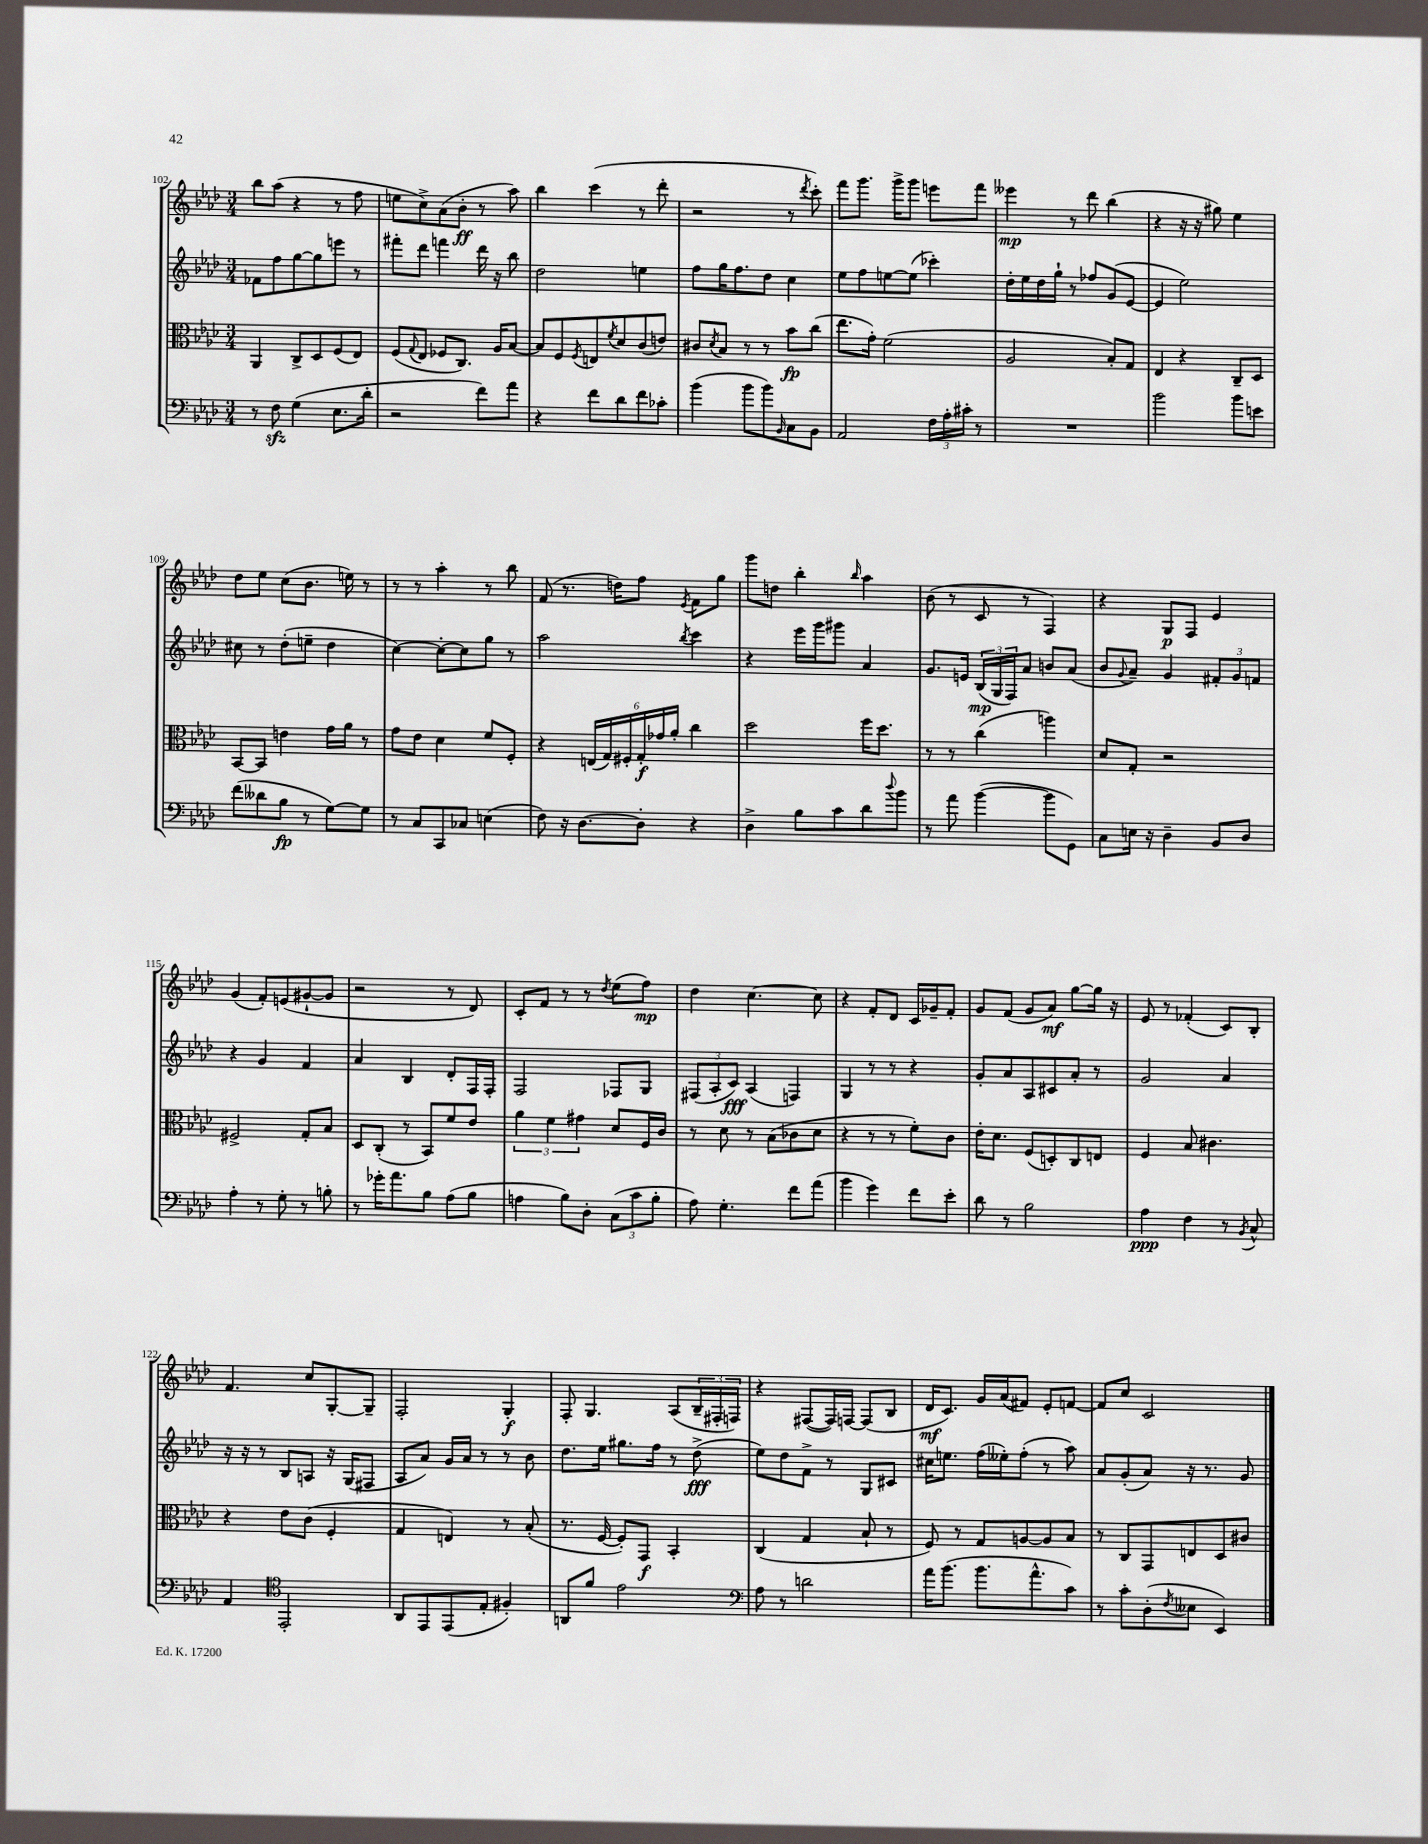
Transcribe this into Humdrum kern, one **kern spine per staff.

**kern	**kern	**kern	**kern
*staff4	*staff3	*staff2	*staff1
*clefF4	*clefC3	*clefG2	*clefG2
*k[b-e-a-d-]	*k[b-e-a-d-]	*k[b-e-a-d-]	*k[b-e-a-d-]
*M3/4	*M3/4	*M3/4	*M3/4
8r	4AA-/	8f-\L	8bb-\L
8F\	.	8ff\	(8aa-\J
(4G\	8C^/L	[8gg\	4r
.	8D-/	8gg\]	.
8.E-\L	(8F/	8eee\J	8r
.	8E-/J)	8r	8ff\
16d-'\Jk	.	.	.
=	=	=	=
2r	(8F/L	8fff#'\L	8ee\L
.	8qqG/	.	.
.	8E-/J	8ddd-\J	8cc^\)
.	8F-/L	4fff\	(8a-\
.	8.C/J)	.	8b-'\J
8f\L)	.	16ddd-\	8r
.	16A-/LK	16r	.
8a-\J	[8B-/J	8bb-\	8aa-\)
=	=	=	=
4r	8B-/]L	2dd-\	4bb-\
.	8F/	.	.
.	8qF/	.	.
8f\L	8E/	.	(4ccc\
.	8qf/	.	.
8d-\	8d-/	.	.
8f\	(8c/	4ee\	8r
8c-'\J	8e/J)	.	8ddd-'\
=	=	=	=
(4b-\	8c#/L	8ff\L	2r
.	8qd-/	.	.
.	8B-/J	16gg\K	.
.	.	8.ff\	.
8b-\L	8r	.	.
8b-\)	8r	8dd-\J	.
16qqBB-/	.	.	.
8C\	8b-\L	4cc\	8r
.	.	.	8qddd-/
8BB-\J	(8cc\J	.	8ccc'\)
=	=	=	=
2AA-/	8.ee-\L	8ee-\L	8fff\L
.	.	8ff\	8.ggg\J
.	16g'\Jk)	.	.
.	(2f\	[8ee\	.
.	.	.	16ggg^\LK
.	.	(8ee\]J	8ggg\J
24F\LL	.	4ccc-'\)	8eee\L
24A-'\	.	.	.
24c#'\JJ	.	.	.
8r	.	.	8fff\J
=	=	=	=
2.r	2A-/	16dd-'\LL	4eee--\
.	.	16ee-\	.
.	.	16dd-\	.
.	.	16gg`\JJ	.
.	.	8r	8r
.	.	8ff-/L	8ddd-\
.	8B-'/L)	(8g/	(4bb-\
.	8G/J	[8e-/J	.
=	=	=	=
2b-\	4E-/	4e-/]	4r
.	4r	2ee-\)	16r
.	.	.	16r
.	.	.	8gg#\)
8b-\L	8C~/L	.	4ee-\
8e\J	8D-/J	.	.
=	=	=	=
(8f\L	[8BB-/L	8cc#\	8dd-\L
8d--\	8BB-/]J	8r	8ee-\J
8B-\J	4e\	(8dd-'\L	(8cc\L
8r	.	8ee~\J	8.b-\J
[8G\L)	16g\LL	4dd-\	.
.	16a-\JJ	.	16ee\)
8G\]J	8r	.	8r
=	=	=	=
8r	8g\L	[4cc\)	8r
8C/L	8e-\J	.	8r
8CC/	4d-\	8cc'\_L	4aa-'\
8C-/J	.	8cc\]	.
(4E\	8f/L	8gg\J	8r
.	8F'/J	8r	8bb-\
=	=	=	=
8F\)	4r	2aa-\	(8f/
16r	.	.	8.r
[8.D-\L	.	.	.
.	(24E/LL	.	.
.	24G/)	.	.
.	.	.	16dd\LK)
.	24F#'/	.	.
8D-'\]J	24G'/	.	8ff\J
.	24g-/	.	.
.	24a-'/JJ	.	.
.	.	8qbb-/	8qe-/
4r	4cc\	4ccc\	8f\L
.	.	.	8gg\J
=	=	=	=
4D-^\	2dd-\	4r	8ggg\L
.	.	.	8dd\J
8B-\L	.	16eee-\LL	4bb-'\
.	.	16ggg\J	.
8c\	.	8ggg#\J	.
.	.	.	16qqbb-/
8d-\	16ff\LK	4a-/	4aa-\
.	8.dd-\J	.	.
8qqdd-/	.	.	.
8b-\J	.	.	.
=	=	=	=
8r	8r	8.g/L	(8b-\
8a-\	8r	.	8r
.	.	16e/Jk	.
([4b-\	(4cc\	(24B-/LL	8c/
.	.	24G/	.
.	.	24F/J)	.
.	.	8a-/J	8r
8b-\]L	4aa\)	8b/L	4F/)
8GG\J)	.	(8a-/J	.
=	=	=	=
8C\L	8d-/L	8b-/L	4r
.	.	8qqg/	.
16E\Jk	8G'/J	8a-~/J)	.
16r	.	.	.
4D-~\	2r	4g/	8G/L
.	.	.	8F/J
8BB-/L	.	12f#'/L	4e-/
.	.	12g/	.
8D-/J	.	.	.
.	.	12f/J	.
=	=	=	=
4A-'\	2F#^/	4r	(4g/
8r	.	4g/	8f'/L)
8G'\	.	.	(8e/
8r	8G'/L	4f/	[8g#`/
8B'\	8B-/J	.	8g#/]J
=	=	=	=
8r	8D-/L	4a-/	2r
16g-'\LK	(8C'/J	.	.
8.a-\	.	.	.
.	8r	4B-/	.
8B-\J	8BB-/L)	.	.
(8A-\L	8f/	8d-'/L	8r
8B-\J	8e-/J	16F/L	8d-/)
.	.	16F'/JJ	.
=	=	=	=
4A\	6a-\	2F/	8c'/L
.	.	.	8f/J
.	6f\	.	.
8B-\L)	.	.	8r
.	6g#\	.	.
8D-'\J	.	.	8r
.	.	.	8qdd-/
(12C\L	8d-/L	8F-/L	(8ee-\L
12c\	.	.	.
.	16F/L	8G/J	8ff\J)
12B-'\J	.	.	.
.	16c/JJ	.	.
=	=	=	=
8A-\)	8r	(12F#/L	4dd-\
.	.	12A-'/	.
4.G'\	8d-\	.	.
.	.	12c/J)	.
.	8r	(4A-/	[4.cc\
.	(8B-\L	.	.
8f\L	8c-\	4F/)	.
(8a-\J	8d-\J	.	8cc\]
=	=	=	=
4b-\	4r	4G/	4r
4g\)	8r	8r	8f'/L
.	8r	8r	8d-/J
8f\L	8f'\L)	4r	16c/LL
.	.	.	16g-~/J
8e-'\J	8c\J	.	8f'/J
=	=	=	=
8d-\	16e-'\LK	8g'/L	8g/L
.	8.d-\J	.	.
8r	.	8a-/	(8f/J
2B-\	(8F/L	8A-/	8g/L
.	8D'/)	8c#/	8a-/J)
.	8C/	8a-'/J	[8gg\L
.	8E/J	8r	16gg\]Jk
.	.	.	16r
=	=	=	=
4A-\	4F/	2g/	8e-/
.	.	.	8r
4F\	8B-/	.	(4f-'/
.	4.c#\	.	.
8r	.	4a-/	8c/L)
8qBB-/	.	.	.
8C^^/	.	.	8B-'/J
=	=	=	=
4AA-/	4r	16r	4.f/
.	.	16r	.
.	.	8r	.
*clefC4	*	*	*
2EE-'/	8e-\L	8B-/L	.
.	(8c\J	8A/J	8cc/L
.	4F'/	16r	[8G'/
.	.	(16G/LK	.
.	.	8F#/J	8G~/]J
=	=	=	=
8AA-/L	4G/	8A-/L	2F'/
8EE-/	.	8a-/J)	.
(8EE-/	4E/)	16g/LL	.
.	.	16a-/JJ	.
8E-'/J	.	8r	.
4F#'/)	8r	8r	4G'/
.	(8B-'/	8b-\	.
=	=	=	=
8AA/L	8.r	8.dd-\L	8F'/
8f/J	.	.	4.G/
.	[16F/	16ee-\Jk	.
2e-\	8F'/]L)	8.gg#\L	.
.	8GG/J	.	.
.	.	16ff\Jk	.
.	4BB-'/	8r	(8A-/L
.	.	(8dd-^\	24B-~/L
.	.	.	24F#'/
.	.	.	24F/JJ)
=	=	=	=
*clefF4	*	*	*
8A-\	(4C/	8ee-\L)	4r
8r	.	8dd-\	.
2d\	4G/	8f^\J	([8F#/L
.	.	8r	16F#/]L)
.	.	.	[16F/JJ
.	8B-`/	8G/L	(8F/]L
.	8r	8c#/J	8B-/J
=	=	=	=
16a-\LK	8F/)	16cc#\LK	16d-/LK
(8.b-\J	.	8.ee\J	8.c/J)
.	8r	.	.
8.b-\L	8G/L	(16ff\LL	16g/LL
.	.	16ee--'\J)	(16a-/J
.	[8A/	(8ff'\J	8f#/J)
8.a-^^\	.	.	.
.	8A/]	8r	8e-'/L
8c\J)	8B-/J	8aa-\)	[8f/J
=	=	=	=
8r	8r	8a-/L	8f/]L
8c'\L	8C/L	(8g'/	8cc/J
(8D-'\	8GG/	8a-/J)	2c/
8qF/	.	.	.
8E--\J	8E/	16r	.
.	.	8.r	.
4EE-/)	8D-/	.	.
.	8c#/J	8g/	.
==	==	==	==
*-	*-	*-	*-
